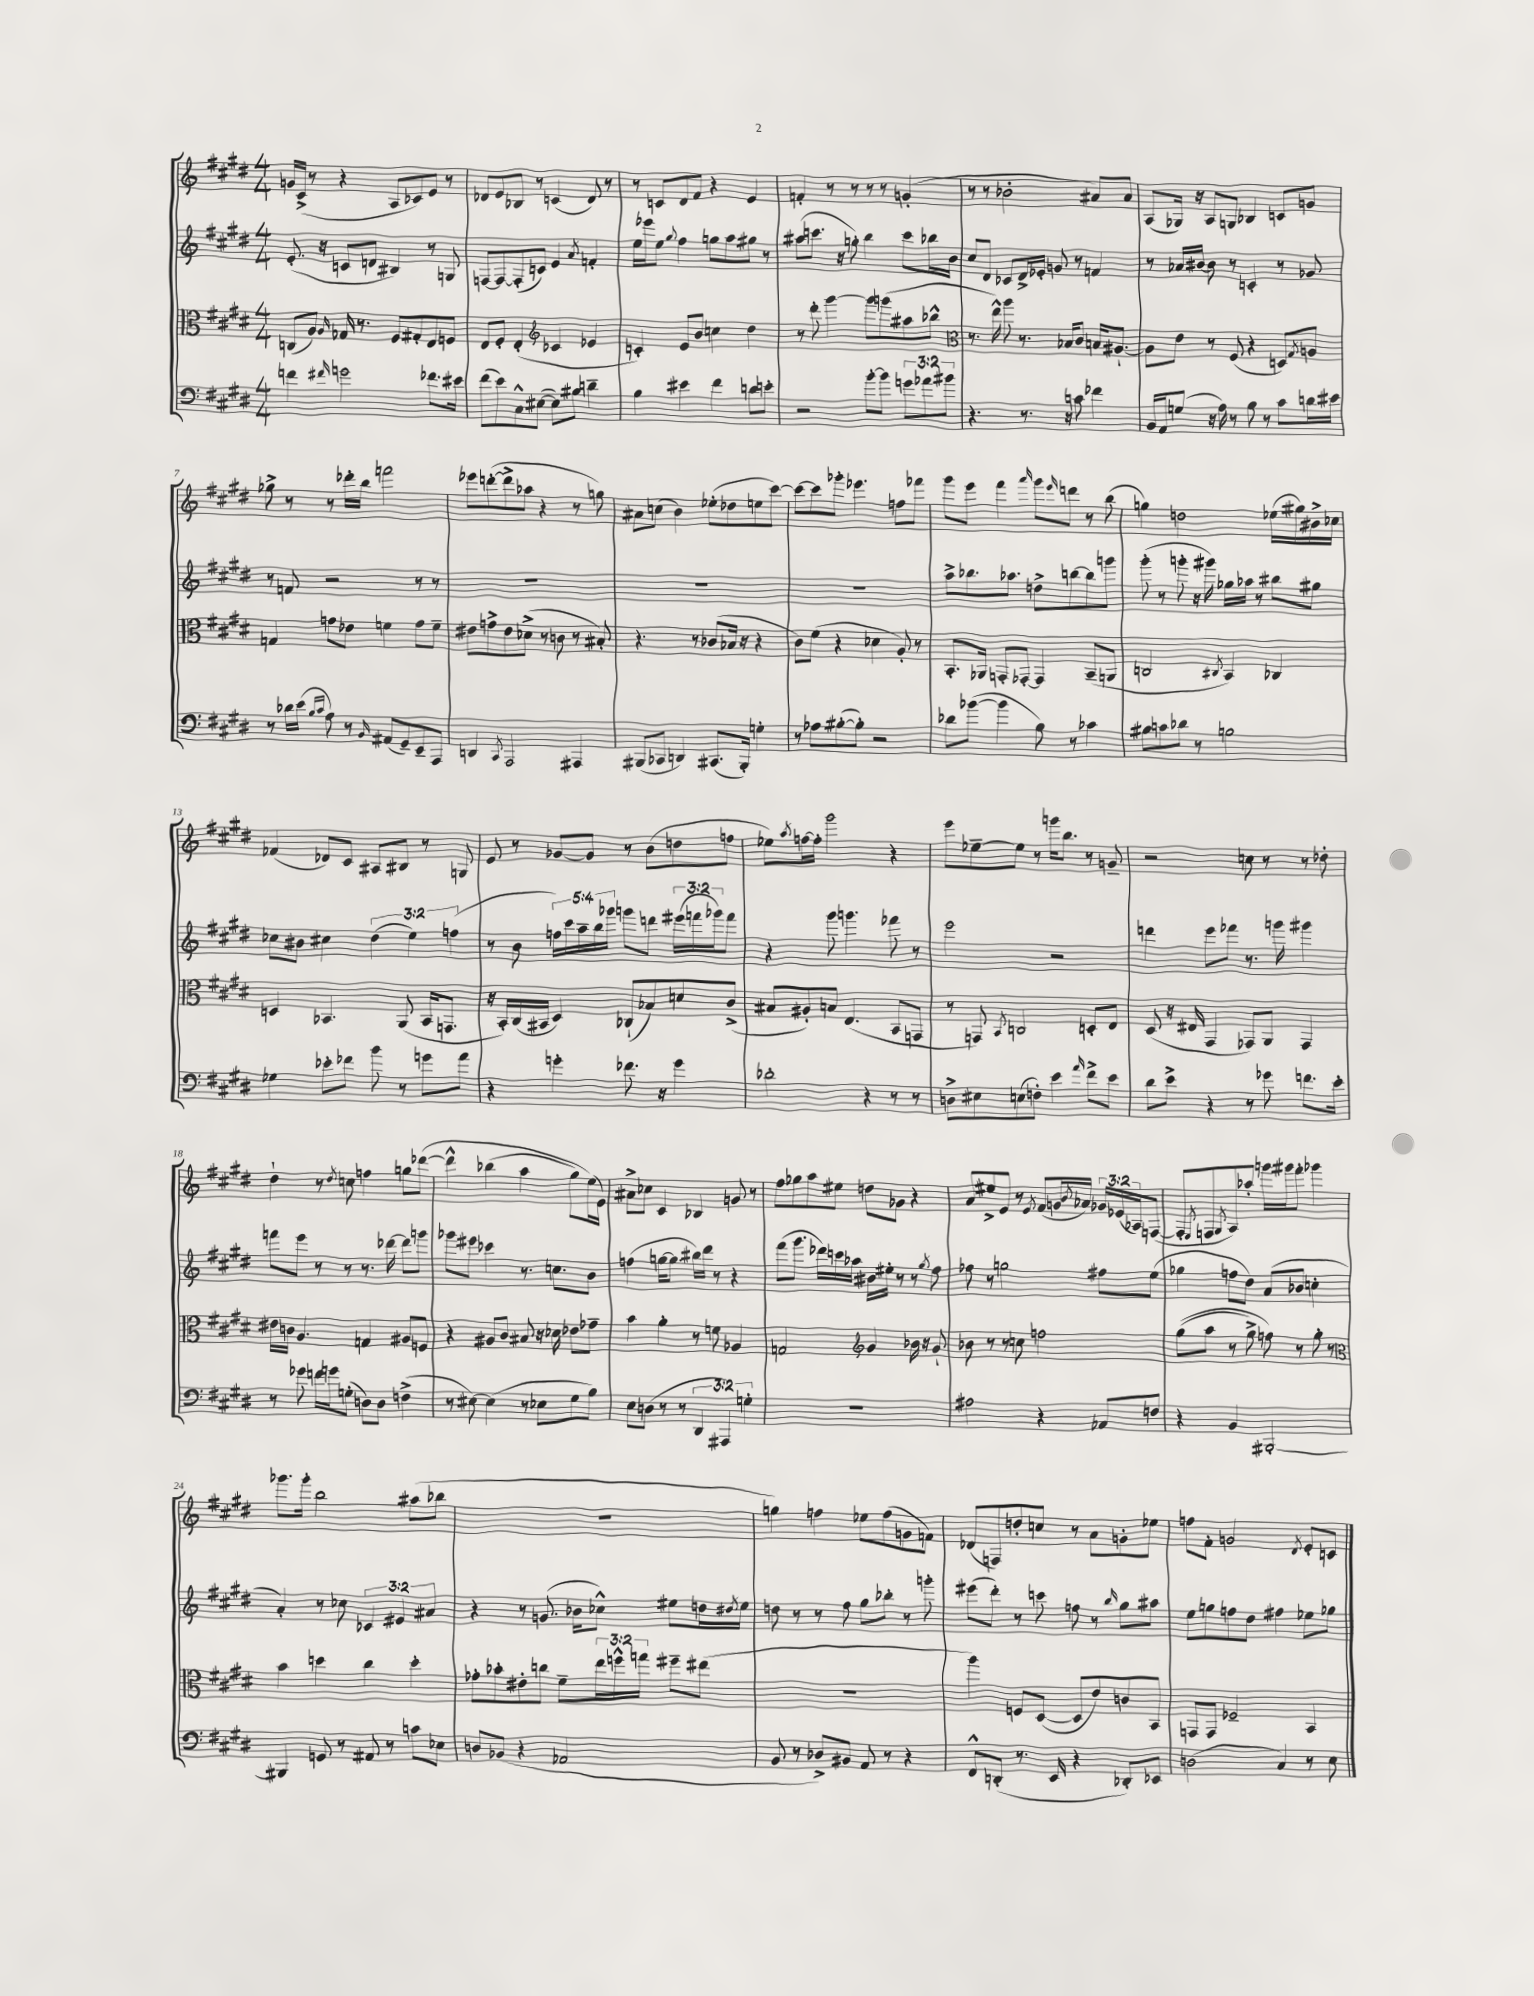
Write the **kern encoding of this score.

**kern	**kern	**kern	**kern
*staff4	*staff3	*staff2	*staff1
*clefF4	*clefC3	*clefG2	*clefG2
*k[f#c#g#d#]	*k[f#c#g#d#]	*k[f#c#g#d#]	*k[f#c#g#d#]
*M4/4	*M4/4	*M4/4	*M4/4
4f	(8C	(8.e'	16g
.	.	.	(16c#^
.	8A)	.	8r
.	.	16r	.
16qqf#	16qqA	.	.
2g	16G-	8c	4r
.	8.r	.	.
.	.	8d	.
.	8F#	4B#)	8A
.	8G#'	.	8c-)
8.f-	8E	8r	8e
.	8F	8G	8r
16e#	.	.	.
=	=	=	=
(8f#	8E	[8F	8d-
8e)	8F#'	8F_	8e
8C#^^	(4E'	(8F']	8B-
([8E#	.	8c)	8r
*	*clefG2	*	*
8E#])	4c-	4e	(4c
8B#	.	.	.
.	.	8qa	.
4d~	4e-	4f'	8d-)
.	.	.	8r
=	=	=	=
4B	4c')	16ee	8r
.	.	16eee-	.
.	.	8ee	8c
.	.	8qqgg#	.
4e#	8e	4ff#	8d#
.	8b	.	8f#
4f#	4cc	8gg	4r
.	.	8aa	.
8d	4dd#	8gg#	4e
8e'	.	8r	.
=	=	=	=
2r	8r	(8aa#	4f'
.	8ddd#'	8.ccc	.
.	[4ggg#	.	8r
.	.	16r	.
.	.	8gg')	8r
[8b'	8ggg#]	4bb	8r
8b]	(8ggg	.	8r
12g	8aa#	8ccc	(4g'
12a-	.	.	.
.	8bb-^^	16bb-	.
12b#	.	.	.
.	.	16b	.
=	=	=	=
*	*clefC3	*	*
4.r	8.r	8cc#	8r
.	.	8d#	8r
.	16ee^^)	.	.
.	8aa	8c-	2b-'
8.r	8.r	16d#^	.
.	.	16e-'	.
.	.	8g	.
16r	16B-	.	.
8c	8c#	8r	.
4f-	16B	4f	8a#)
.	[8.A#`	.	.
.	.	.	8a#
=	=	=	=
16BB	8A#]	8r	(8A
16AA	.	.	.
(8G	8e	16a-	16G-)
.	.	[16b#	16r
16r	8r	8b#]	8A
16A)	.	.	.
8r	(8F#	8r	8G
8B	4r	4c'	4B-
8r	.	.	.
8c#	8D)	8r	8c
.	8qG#	.	.
16d	8A	8g-	8g
16e#	.	.	.
=	=	=	=
8r	4G	8r	8gg-^
16d-	.	8f	8r
(16e	.	.	.
16qqB	.	.	.
16qqc#	.	.	.
8A)	8g	2r	8r
8r	8e-	.	16ddd-'
.	.	.	16bb
16qqBB	.	.	.
(8AA#	4f	.	2fff
8GG#~)	.	.	.
8EE~	8g	8r	.
8AAA	8f~	8r	.
=	=	=	=
4DD	8e#	1r	8eee-
.	8g^	.	([8ddd'
8qCC#	.	.	.
2AAA	8e#	.	8ddd^]
.	(8d-^	.	8aa-
.	8r	.	4r
.	8c	.	.
4AAA#	8r	.	8r
.	8B#')	.	8gg)
=	=	=	=
(8BBB#	4.r	1r	8a#
8CC-	.	.	(8cc
4DD)	.	.	4b)
.	8r	.	.
(8.CC#	(8c-	.	(8ee-'
.	16B-	.	8dd-
16BBB#')	16r	.	.
4G'	4r	.	8ee
.	.	.	[8ccc#)
=	=	=	=
8r	8c#)	1r	8ccc#_
8A-	(8f#	.	8ccc#]
([8B#'	4r	.	8ggg-'
8B#'])	.	.	4.eee-
2r	4d-	.	.
.	8A')	.	8ff
.	8r	.	8fff-
=	=	=	=
8d-	8.BB'	8aa^	8ggg#
([8b-	.	8.bb-	8eee
.	16AA-	.	.
4b-]	8GG'	.	4fff#
.	.	8.aa-	.
.	[8GG-'	.	.
.	.	.	16qqaaa
8B)	4GG-]	8dd^	8ggg#
.	.	.	16qqeee
8r	.	[8bb	8ddd
4c-	(8BB~	8bb]	8r
.	8AA	8ggg	(8bb
=	=	=	=
8B#	2C	(8ggg#'	4gg)
8c	.	8r	.
8d-	.	8ggg'	2dd
8r	.	16r	.
.	.	16ggg#)	.
.	8qC#	.	.
2B	4BB)	16gg-	.
.	.	16aa-	.
.	.	8r	.
.	4C-	8bb#	(16ee-
.	.	.	16gg#)
.	.	8gg#	16b#^
.	.	.	16cc-
=	=	=	=
4G-	4D	8cc-	(4f-
.	.	8b#	.
8e-'	4.BB-	4cc#	8d-)
8f-	.	.	8c#
8b	.	(6dd#	8A#
8r	(8AA	.	8B#
.	.	6ee)	.
8g	16BB-	.	8r
.	8.GG	.	.
.	.	(6ff	.
8a	.	.	8G
=	=	=	=
4r	16r	8r	8e
.	16BB')	.	.
.	(16C#	8b	8r
.	16BB#	.	.
4g'	4D#)	20ff)	[8g-
.	.	20ccc#	.
.	.	20aa~	.
.	.	.	8g-]
.	.	20bb	.
.	.	20ggg-	.
8.f-	(8C-`	8ggg	8r
.	8B-)	8ddd	(8b
16r	.	.	.
4g	8d	(24eee#	8dd
.	.	24fff	.
.	.	24ggg-)	.
.	(8c#^	8fff	8ff
=	=	=	=
2d-'	8B#	4r	8ee-)
.	.	.	8qaa
.	8A#')	.	[16ff
.	.	.	16ff']
.	8B	8ggg#	2ggg#
.	(4.E	4.ggg	.
4r	.	.	.
8r	8BB	8fff-	4r
8r	8GG	8r	.
=	=	=	=
8D^	8r	2eee	8eee
8E#	8GG)	.	[8ee-~
.	8qBB	.	.
(8E	2C	.	8ee-]
8F')	.	.	8r
4e	.	2r	16ggg
.	.	.	8.bb
16qqa	.	.	.
8f#^	8D'	.	8r
8e	8E	.	8g~
=	=	=	=
8d#	(8D#	4ddd	2r
8e^	16r	.	.
.	16E#	.	.
4r	4GG#	8eee	.
.	.	8fff-	.
8r	8GG-)	8.r	8cc
8g-	8AA	.	8r
.	.	16ggg	.
8.f	4GG-	4ggg#	8r
.	.	.	8dd-'
16e'	.	.	.
=	=	=	=
8r	16e#	8fff	4dd#`
.	16c	.	.
8g-	4.A	8eee	.
16f	.	8r	8r
16g	.	.	.
.	.	.	8qdd#
(8G'	.	8r	8cc
8D)	4G	8.r	4ff
8D	.	.	.
.	.	[16ddd-	.
(4F^	8A#	8ddd-]	8gg
.	8F	8ggg	&([8ddd-
=	=	=	=
8r	4r	8ggg-	4ddd-^^]
[8E#)	.	8eee#	.
(4E#]	8A#	4ccc-	(4bb-
.	8c#	.	.
8r	8B#	8.r	4aa
8E-	16r	.	.
.	16d-	8.cc	.
8G#	8e-	.	8gg#)
8B)	8g-~	8b	(16ee&)
.	.	.	16e)
=	=	=	=
8E	4b	(4ff	8a#^
(8D	.	.	8cc-
8r	4a'	[16gg	4c#
.	.	8.gg]	.
8r	.	.	.
6DD#	8r	16bb#)	4B-
.	.	16ddd#	.
.	8f	8r	.
6AAA#)	.	.	.
.	4A-	4r	8g
6G'	.	.	.
.	.	.	8r
=	=	=	=
1r	2G	(8fff#	8ff#
.	.	8.ggg#	8gg-
.	.	.	8aa
.	.	16ddd-)	.
.	.	16ccc	8ee#
.	.	16aa-	.
*	*clefG2	*	*
.	4g#	16b#	8dd
.	.	16ee#'	.
.	.	8r	8g-
.	16b-	8r	4r
.	16r	.	.
.	.	8qgg#	.
.	8g#`	8ff#	.
=	=	=	=
2A#	8b-	8ff-	8a
.	8r	8r	8ee#^
.	8r	2gg	8e
.	8cc	.	8r
.	.	.	8qe
4r	2ff	.	(8f#
.	.	.	16g
.	.	.	8qb
.	.	.	16a-)
8AA-	.	8ff#	24g-
.	.	.	(24e-
.	.	.	24A-)
8F	.	(8ee	([8F
=	=	=	=
4r	&((8gg#	4gg-	8F']
.	.	.	8qE
.	8aa	.	8F
.	.	.	8qG#
4BB	8r	8ff	8A)
.	8gg#^)	8dd#)	8aa-'
[2BBB#'	8ff&)	(8a	16ggg
.	.	.	16ggg#
.	8r	8b-	8fff#'
.	8gg#'	4cc'	4ggg-
.	8r	.	.
=	=	=	=
*	*clefC3	*	*
4BBB#]	4b	4a')	8.ggg-
.	.	.	16ggg-'
8GG	4dd	8r	2bb
8r	.	8cc-	.
8AA#	4cc#	6c-	.
8r	.	.	.
.	.	6e#	.
8c	4dd'	.	(8aa#
.	.	6a#	.
8E-	.	.	8bb-
=	=	=	=
8D	8g-'	4r	1r
(8BB-	8b-'	.	.
4r	8e#'	8r	.
.	8cc	(8.g	.
2AA-	8f#~	.	.
.	.	16b-	.
.	24ee	8cc-^^)	.
.	24ff^^	.	.
.	24gg	.	.
.	8ff#~	8ee#	.
.	(8ee#	16dd	.
.	.	8qdd#	.
.	.	16ee#	.
=	=	=	=
8BB	1r	8dd	4gg)
8r	.	8r	.
8D-^)	.	8r	4ff
8BB#	.	8ff#	.
8AA	.	8gg#	8ee-
8r	.	8bb-'	(8ff
4r	.	8r	8g
.	.	8ggg'	8f)
=	=	=	=
8FF#^^	4aa)	(8eee#	(8d-
(8DD'	.	8ddd#')	8F)
8.r	8F	8r	8dd'
.	([8D#	8ccc	8cc
16EE	.	.	.
4r	8D#]	8ff	8r
.	8e)	8r	8a
.	.	16qqbb	.
8DD-')	8c	8gg#	8g'
8EE-	8BB	8aa#	8ee-
=	=	=	=
(2D	8GG	8ee	8ff
.	8GG	8gg	8f#'
.	2F-~	8ff	2g
.	.	8dd#	.
4C#)	.	4ff#	.
.	.	.	8qd#
8r	4BB	8ee-	8e'
8E	.	8gg-	8c
==	==	==	==
*-	*-	*-	*-
